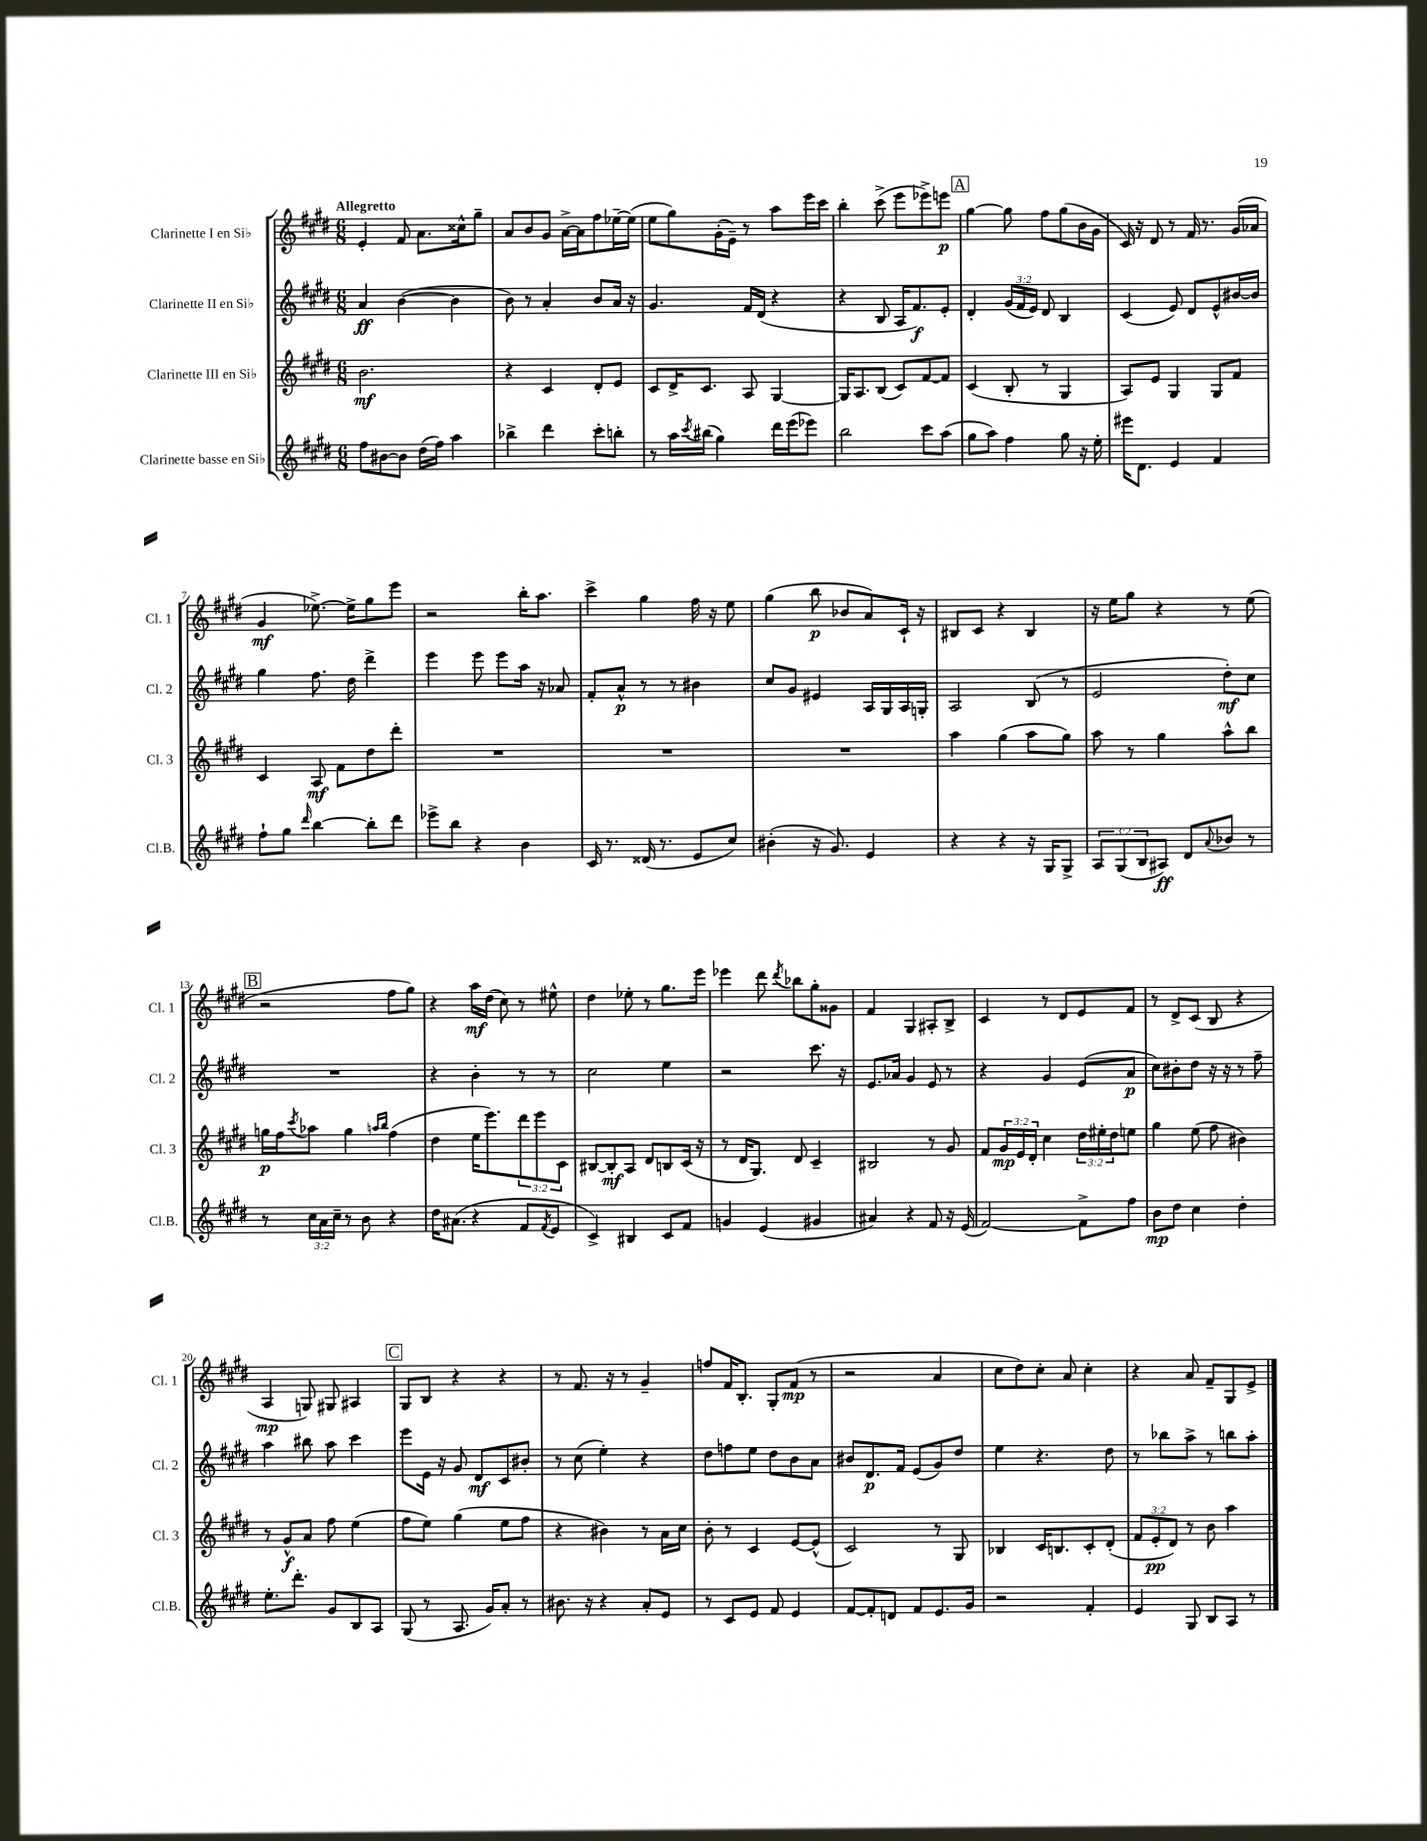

**kern	**kern	**kern	**kern
*staff4	*staff3	*staff2	*staff1
*clefG2	*clefG2	*clefG2	*clefG2
*k[f#c#g#d#]	*k[f#c#g#d#]	*k[f#c#g#d#]	*k[f#c#g#d#]
*M6/8	*M6/8	*M6/8	*M6/8
8ff#\L	2.b\	4a/	4e'/
[8b#\	.	.	.
8b#\]J	.	([4b\	8f#/
(16dd#\LL	.	.	8.a\L
16ff#\JJ)	.	.	.
4aa\	.	4b\]	.
.	.	.	16cc##^^\k
.	.	.	8gg#~\J
=	=	=	=
4bb-^\	4r	8b\)	8a/L
.	.	8r	8b/
4ddd#\	4c#/	4a'/	8g#/J
.	.	.	[16a^\LL
.	.	.	16a\]J
8ccc#'\L	8d#'/L	8b/L	8ff#\
8bb'\J	8e/J	16a/Jk	[16ee-~\L
.	.	16r	(16ee-\]JJ
=	=	=	=
8r	8c#/L	4.g#/	8ee\L
16aa\LL	16d#^/K	.	8gg#\)
8qccc#/	.	.	.
(16bb#\JJ	8.c#/J	.	.
4gg#\)	.	.	(16g#'\L
.	.	.	16e~\JJ)
.	8A/	16f#/LL	8r
.	.	(16d#/JJ	.
16ddd#\LL	[4G#/	4r	8aa\L
(16eee\J	.	.	.
8eee-\J)	.	.	16eee\L
.	.	.	16ccc#\JJ
=	=	=	=
2bb\	16G#/]LK	4r	4bb'\
.	8.A/	.	.
.	(8B/J	8B/	(8ccc#^\
.	8c#/L)	16A/LK	8eee\L
.	.	8.f#/)	.
8ccc#\L	[8f#/	.	8eee-^\)
(8aa\J	8f#/]J	8e'/J	8eee\J
=	=	=	=
8gg#\L	(4c#/	4d#'/	[4gg#\
8aa\J)	.	.	.
4ff#\	8B'/	(24g#/LL	8gg#\]
.	.	24f#/	.
.	.	24e/JJ)	.
.	8r	8d#/	8ff#\L
8gg#\	4G#/	4B/	(8gg#\
16r	.	.	16b\L
16ee'\	.	.	16g#\JJ
=	=	=	=
16eee#\LK	8A/L)	(4c#/	16c#/)
8.d#\J	.	.	16r
.	8e/J	.	8d#/
4e/	4G#/	8e/)	8r
.	.	8d#/L	16f#/
.	.	.	8.r
4f#/	8G#/L	8e^^/	.
.	8f#/J	[16b#/L	(16g#/LL
.	.	16b#/]JJ	16a-/JJ
=	=	=	=
8ff#`\L	4c#/	4gg#\	4g#/
8gg#\J	.	.	.
16qqddd#/	.	.	.
[4bb\	8A/	8.ff#\	[8.ee-^\)
.	8f#\L	.	.
.	.	16dd#\	16ee-^\]LK
8bb'\]L	8dd#\	4ddd#^\	8gg#\
8ddd#\J	8ddd#'\J	.	8eee\J
=	=	=	=
8eee-^\L	2.r	4eee\	2r
8bb\J	.	.	.
4r	.	8eee\	.
.	.	8eee\L	.
4b\	.	16aa\Jk	16bb'\LK
.	.	16r	8.aa\J
.	.	8a-/	.
=	=	=	=
16c#/	2.r	8f#'/L	4ccc#^\
8.r	.	.	.
.	.	8a^^/J	.
(16d##/	.	8r	4gg#\
8.r	.	.	.
.	.	8r	.
8e/L	.	4b#\	16ff#\
.	.	.	16r
8cc#/J)	.	.	8ee\
=	=	=	=
(4b#'\	2.r	8cc#/L	(4gg#\
.	.	8g#/J	.
16r	.	4e#/	8bb\
8.g#/)	.	.	.
.	.	.	8b-/L
4e/	.	16A/LL	8a/)
.	.	16G#/	.
.	.	16A/	16c#`/Jk
.	.	16G'/JJ	16r
=	=	=	=
4r	4aa\	2A/	8B#/L
.	.	.	8c#/J
4r	(4gg#\	.	4r
16r	8aa\L	(8B/	4B#/
16G#/LK	.	.	.
8G#^/J	8gg#\J)	8r	.
=	=	=	=
12A/L	8aa\	2e/	16r
.	.	.	16ee\LK
(12G#/	.	.	.
.	8r	.	8gg#\J
12B/	.	.	.
8A#/J)	4gg#\	.	4r
8d#/L	.	.	.
8qqa/	.	.	.
8b-/J	8aa^^\L	8dd#'\L)	8r
8r	8bb\J	8cc#\J	(8ee\
=	=	=	=
8r	16gg\LL	2.r	2r
.	16ff#\J	.	.
.	8qccc#/	.	.
24cc#\LL	8aa-\J	.	.
24a\	.	.	.
24cc#~\JJ	.	.	.
8r	4gg\	.	.
8b\	.	.	.
.	16qqaa/LL	.	.
.	16qqbb/JJ	.	.
4r	(4ff#\	.	8ff#\L
.	.	.	8gg#\J)
=	=	=	=
16dd#\LK	4dd#\	4r	4r
(8.a#\J	.	.	.
4r	16ee\LK	4b'\	16aa\LL
.	8.eee\)	.	(16dd#\JJ
.	.	.	8cc#\)
8f#/L	12ddd#\	8r	8r
.	12eee\	.	.
8qf#/	.	.	.
8e/J	.	8r	8ee#^^\
.	12c#\J	.	.
=	=	=	=
4c#^/)	[8B#/L	2cc#\	4dd#\
.	8B#'/]	.	.
4B#/	8A/J	.	8ee-'\
.	8d#/L	.	8r
8c#/L	8B/	4ee\	8.gg#\L
8f#/J	(16c#/Jk	.	.
.	16r	.	16eee\Jk
=	=	=	=
4g/	8r	2r	4eee-\
.	16d#/LK	.	.
.	8.G#/J)	.	.
(4e/	.	.	8ddd#\
.	.	.	8qddd#/
.	8d#/	.	8bb-\L
4g#/	4c#~/	8.ccc#\	8gg#'\
.	.	.	8g##\J
.	.	16r	.
=	=	=	=
4a#/)	2B#/	8.e/L	4f#/
.	.	16a-/Jk	.
4r	.	4g#/	4G#/
8f#/	8r	8e/	8A#'/L
16r	8g#/	8r	8B^/J
(16e/	.	.	.
=	=	=	=
[2f#/)	8f#/L	4r	4c#/
.	24g#/L	.	.
.	24e/	.	.
.	24d#'/JJ	.	.
.	4cc#\	4g#/	8r
.	.	.	8d#/L
8f#^\]L	24dd#\LL	(8e/L	8e/
.	24ee#'\	.	.
.	24dd#\J	.	.
8ff#\J	8ee\J	8a/J	8f#/J
=	=	=	=
8b\L	4gg#\	8cc#\L)	8r
8dd#\J	.	8b#'\	8d#^/L
4cc#\	(8ee\	8dd#\J	(8c#/J
.	8ff#\	16r	8B/
.	.	16r	.
4dd#'\	4b#\)	8r	4r
.	.	8ff#~\	.
=	=	=	=
8.ee'\L	8r	4aa\	4A/
.	8g#^^/L	.	.
8.ddd#'\J	.	.	.
.	8a/J	8bb#\	8G/)
8g#/L	8ff#\	8aa\	8G#/
8B/	(4ee\	4ccc#\	4A#/
8A/J	.	.	.
=	=	=	=
(8G#/	8ff#\L	8eee\L	8G#/L
8r	8ee\J)	16e\Jk	8B/J
.	.	16r	.
8.A/	(4gg#\	8g#/	4r
.	.	8d#/L	.
16g#/LK)	.	.	.
8a'/J	8ee\L	8c#/	4r
8r	8ff#\J	8b#'/J	.
=	=	=	=
8.b#\	4r	8r	8r
.	.	(8cc#\	8.f#/
16r	.	.	.
4r	4b#\)	4ee'\)	.
.	.	.	16r
.	.	.	8r
8a'/L	8r	4r	4g#~/
8e/J	16a\LL	.	.
.	16cc#\JJ	.	.
=	=	=	=
8r	8b'\	8dd#\L	8ff/L
8c#/L	8r	8ff\	16f#/K
.	.	.	8.B'/J
8e/J	4c#/	8ee\J	.
8f#/	.	8dd#\L	8G#'/L
4e/	[8e/L	8b\	(8f#/J
.	(8e^^/]J	8a\J	8r
=	=	=	=
[8f#/L	2c#/)	8b#/L	2r
8f#'/]	.	8.d#/	.
8d/J	.	.	.
.	.	16f#/Jk	.
8f#/L	.	(8e/L	.
8.e/	8r	8g#/)	4a/
.	8G#/	8dd#/J	.
16g#/Jk	.	.	.
=	=	=	=
2r	4B-/	4ee\	8cc#\L
.	.	.	8dd#\)
.	16c#/LK	4.r	8cc#'\J
.	8.B/	.	.
.	.	.	8a/
4f#'/	8c#'/	.	4cc#'\
.	(8d#'/J	8dd#\	.
=	=	=	=
4e/	12f#/L	8r	4r
.	12e'/	.	.
.	.	8bb-\L	.
.	12d#/J)	.	.
8G#/	8r	8aa^\J	8a/
8B/L	8b\	8r	8f#~/L
8A/J	4aa\	8bb\L	8G#/
8r	.	8aa'\J	8e^/J
==	==	==	==
*-	*-	*-	*-
